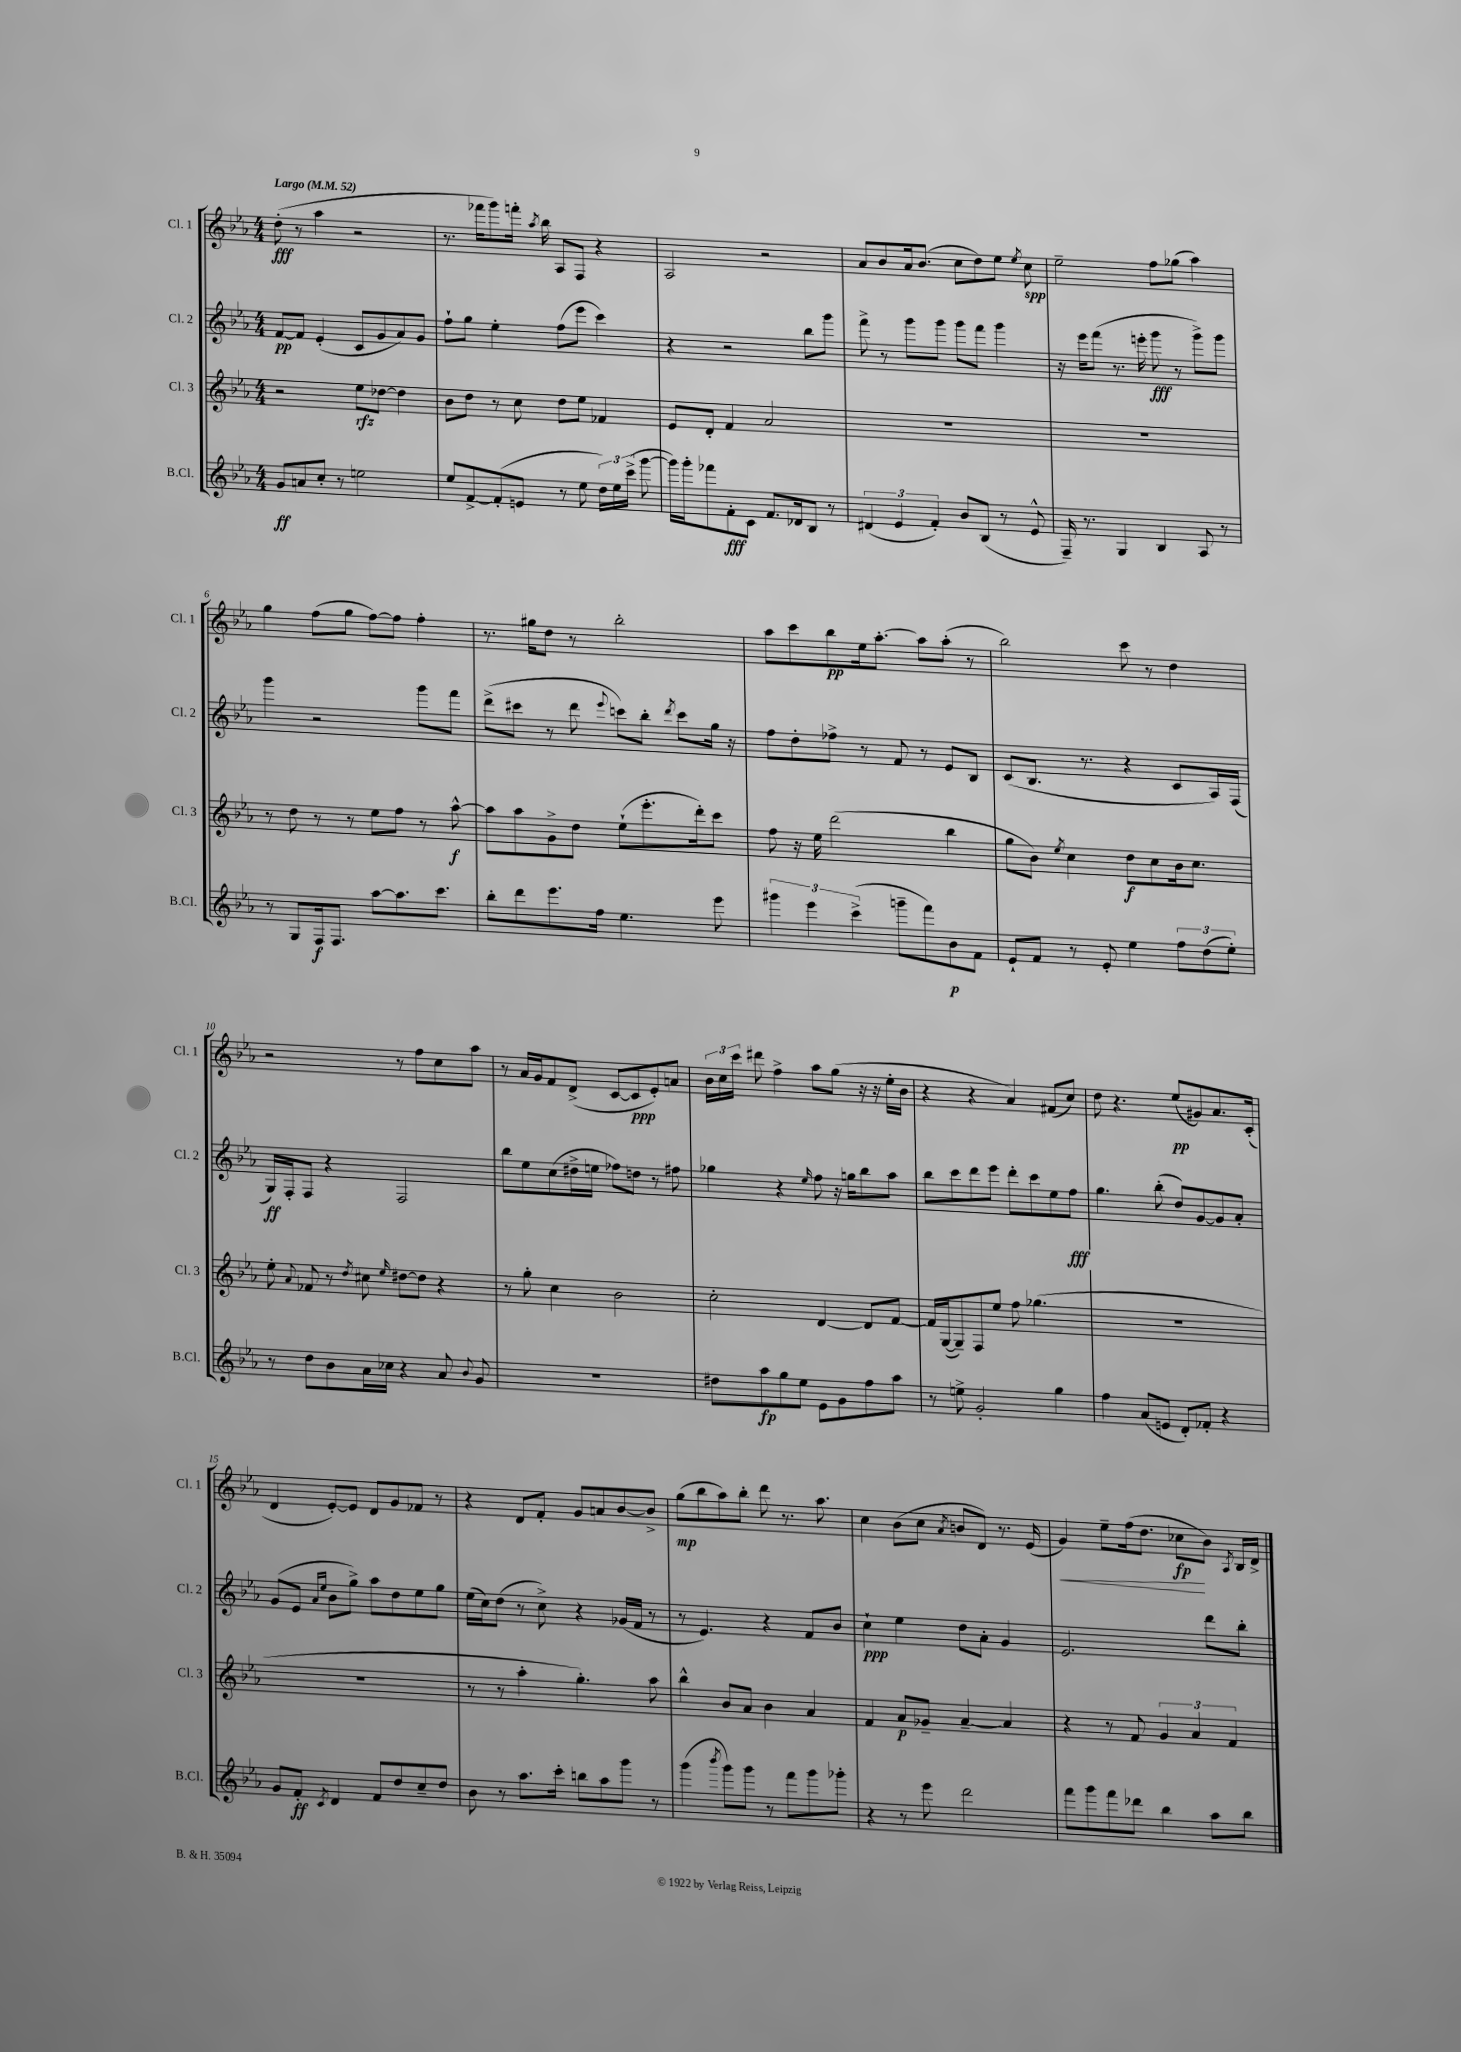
<<
\new StaffGroup <<
\new Staff = "s0" \with { instrumentName = "Cl. 1" shortInstrumentName = "Cl. 1" } {
    \clef treble \key ees \major \numericTimeSignature \time 4/4 \tempo "Largo" 4 = 52
    \autoBeamOff d''8-.\fff( r8 aes''4 r2 |
    r8. fes'''16[ g'''8) f'''16]-. \acciaccatura { aes''8 } bes''16 aes8[ f8] r4 |
    aes2 r2 |
    aes'8[ bes'8 aes'16 bes'8.]( c''8[ d''8) ees''8] \acciaccatura { ees''8 } c''8\spp |
    ees''2-- f''8[ ges''8]( aes''4) |
    g''4 f''8[( g''8] f''8[~) f''8] f''4-. |
    r8. gis''16[ d''8] r8 bes''2-. |
    aes''8[ c'''8 bes''8\pp ees''16 aes''8.]~-. aes''8[ aes''8]-.( r8 |
    bes''2) c'''8 r8 d''4 |
    r2 r8 f''8[ c''8 aes''8] |
    r8 aes'16[ g'16 f'8 d'8]->( c'8[~ c'8\ppp ees'8-.) a'8] |
    \tuplet 3/2 { bes'16[ c''16 c'''16] } dis'''8 f''4-> aes''8[ g''8]( r16 r16 ees''16[-. bes'16] |
    r4 r4 aes'4) fis'8[( c''8]) |
    d''8 r4. ees''8[\pp( gis'8) aes'8. c'16]-.( |
    d'4 ees'8[~-.) ees'8] d'8[ g'8 fes'8] r8 |
    r4 d'8[ f'8]-. g'8[ a'8 bes'8~ bes'8]-> |
    g''8[\mp( bes''8 aes''8) bes''8]-. d'''8 r8. aes''8. |
    c''4 bes'8[( c''8] \acciaccatura { aes'8 } b'8[ d'8]) r8. ees'16( |
    g'4\<) ees''8[-- f''16( d''8.] ces''8[\fp\! bes'8]) \acciaccatura { aes8 } bes16[ d'16]-> \bar "|." |
}
\new Staff = "s1" \with { instrumentName = "Cl. 2" shortInstrumentName = "Cl. 2" } {
    \clef treble \key ees \major \numericTimeSignature \time 4/4
    \autoBeamOff f'8[~\pp f'8] ees'4-.( c'8[ g'8 aes'8) g'8] |
    f''8[-! g''8] ees''4-. f''8[( ees'''8] c'''4) |
    r4 r2 bes''8[ g'''8] |
    f'''8-> r8 g'''8[ g'''8] g'''8[ f'''8] g'''4 |
    r16 ees'''16[ f'''8]( r8. e'''16-. g'''8\fff r8 g'''8[->) g'''8] |
    g'''4 r2 g'''8[ f'''8] |
    d'''8[->( cis'''8] r8 d'''8 \appoggiatura { ees'''8 } c'''8[) bes''8]-. \acciaccatura { d'''8 } c'''8[ g''16] r16 |
    f''8[ d''8-. fes''8]-> r8 f'8 r8 ees'8[ bes8] |
    c'8[( bes8.] r8. r4 c'8[ aes16) f16]( |
    g16[\ff) f16-. f8] r4 f2 |
    bes''8[ ees''8 c''8( dis''16-> e''16] fes''8[) d''8] r8 fis''8 |
    ges''4 r4 \grace { ees''16 } f''8 r16 g''16[ bes''8 aes''8] |
    bes''8[ c'''8 d'''8 ees'''8] d'''8[-. c'''8 ees''8 f''8]\fff |
    g''4. bes''8-.( d''8[) g'8~ g'8 aes'8]-. |
    g'8[( ees'8] \grace { aes'16[ ees''16] } bes'8[ g''8]->) aes''8[ d''8 ees''8 g''8] |
    ees''16[( c''16) d''8]( r8 c''8->) r4 ges'16[( f'16] r8 |
    r8 ees'4.) r4 f'8[ bes'8] |
    c''4-!\ppp ees''4 d''8[ aes'8]-. g'4 |
    ees'2. d'''8[ bes''8]-. \bar "|." |
}
\new Staff = "s2" \with { instrumentName = "Cl. 3" shortInstrumentName = "Cl. 3" } {
    \clef treble \key ees \major \numericTimeSignature \time 4/4
    \autoBeamOff r2 ees''8[\rfz des''8]~ des''4 |
    bes'8[ d''8] r8 c''8 d''8[ ees''8] fes'4 |
    ees'8[ d'8]-. f'4 aes'2 |
    R1 |
    R1 |
    r8 d''8 r8 r8 ees''8[ f''8] r8 aes''8~-^\f |
    aes''8[ aes''8 g'8-> d''8] ees''8[-!( ees'''8.-. d'''16-.) c'''8] |
    f''8 r16 ees''16 d'''2( bes''4 |
    g''8[ bes'8]) \acciaccatura { ees''8 } c''4 d''8[\f c''8 bes'16 c''8.] |
    ees''8-. \appoggiatura { aes'8 } fes'8 r8 \acciaccatura { d''8 } cis''8 \grace { ees''16 } dis''8[~ dis''8] r4 |
    r8 g''8-. c''4 bes'2 |
    c''2-. d'4~ d'8[ f'8]~ |
    f'16[ g16~( g8--) f8 ees''8] f''8 ges''4.( |
    R1 |
    R1 |
    r8 r8 aes''4-. g''4.-.) aes''8 |
    bes''4-^ bes'8[ aes'8] bes'4 aes'4 |
    f'4 aes'8[\p ges'8]-- aes'4~-- aes'4 |
    r4 r8 f'8 \tuplet 3/2 { g'4 aes'4 f'4 } \bar "|." |
}
\new Staff = "s3" \with { instrumentName = "B.Cl." shortInstrumentName = "B.Cl." } {
    \clef treble \key ees \major \numericTimeSignature \time 4/4
    \autoBeamOff g'8[\ff a'8 c''8]-. r8 e''2 |
    ees''8[ f'8~-> f'8-.( e'8] r8 ees''8 \tuplet 3/2 { d''16[) ees''16 c'''16]->( } g'''8~ |
    g'''16[) g'''16-. fes'''8 f'8-.\fff c'8] f'8.[ des'16 bes8] r8 |
    \tuplet 3/2 { dis'4( ees'4 f'4-.) } bes'8[ bes8]( r8 ees'8-^ |
    f16--) r8. g4 bes4 aes8 r8 |
    r8 g8[ f16\f f8.] aes''8[~ aes''8. c'''8.] |
    bes''8[-. d'''8 ees'''8. f''16] ees''4. ees'''8 |
    \tuplet 3/2 { gis'''4 ees'''4 c'''4->( } g'''8[-- f'''8) bes'8\p f'8] |
    ees'8[-! f'8] r8 ees'8-. ees''4 \tuplet 3/2 { f''8[ d''8( ees''8]-.) } |
    r8 d''8[ bes'8 aes'16 ces''16] r4 aes'8 \appoggiatura { bes'8 } g'8 |
    R1 |
    dis''8[ aes''8\fp g''8 ees''8] ees'8[ g'8 f''8 aes''8] |
    r8 e''8-> g'2-. g''4 |
    f''4 aes'8[( e'8] d'8[-.) fes'8]-. r4 |
    g'8[ f'8]-.\ff \acciaccatura { c'8 } d'4 f'8[ d''8 c''8-- d''8] |
    bes'8 r8 aes''8.[ c'''16]-. b''8[ aes''8 g'''8] r8 |
    g'''4( \acciaccatura { bes'''8 } g'''8[) g'''8] r8 f'''8[ g'''8 ges'''8]-. |
    r4 r8 ees'''8 d'''2 |
    f'''8[ g'''8 f'''8 des'''8] bes''4 aes''8[ bes''8] \bar "|." |
}
>>
>>
